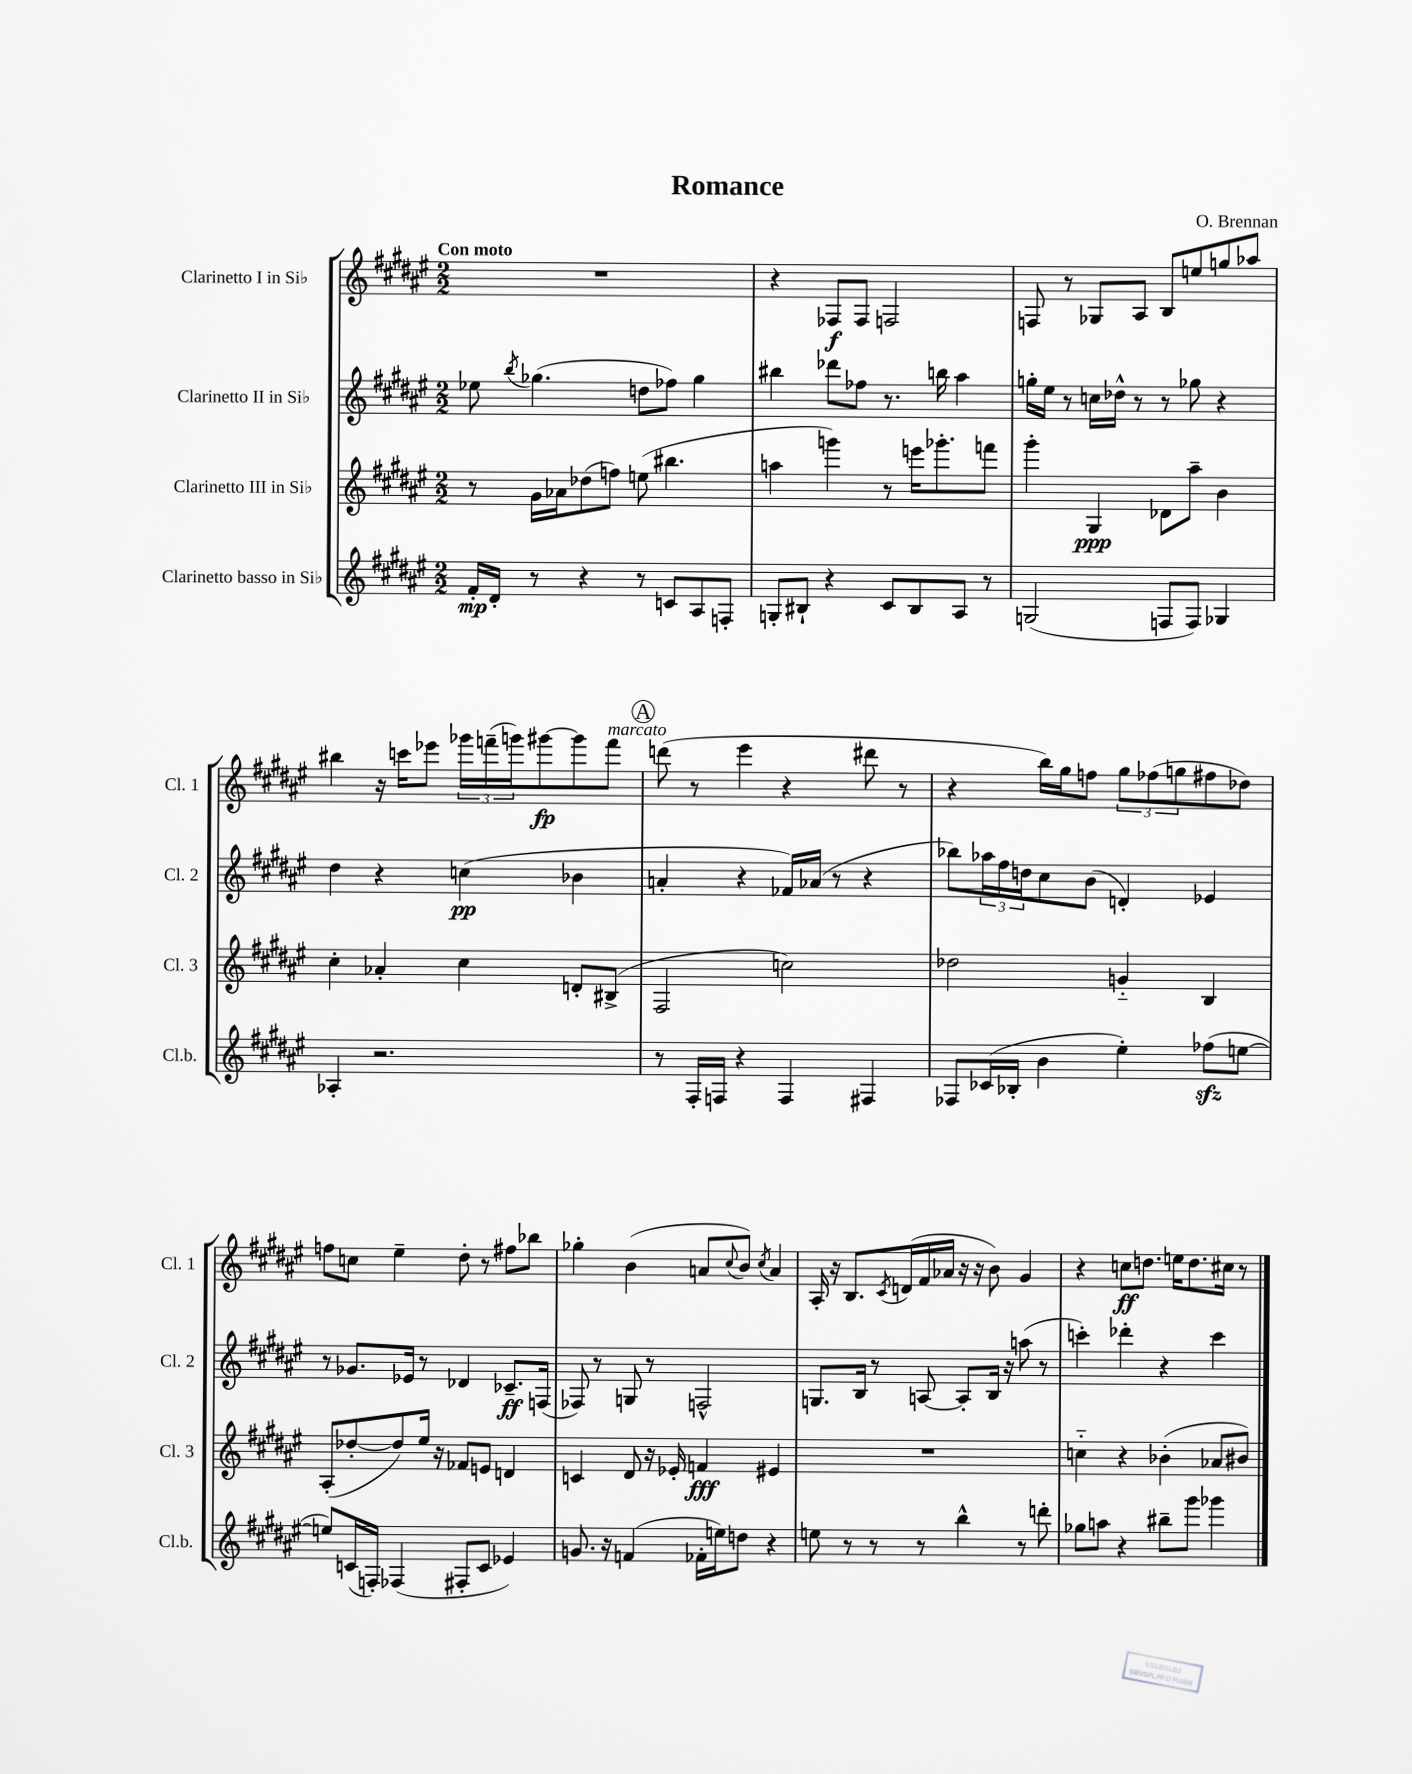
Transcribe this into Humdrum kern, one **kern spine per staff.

**kern	**dynam	**kern	**dynam	**kern	**dynam	**kern	**dynam
*part4	*part4	*part3	*part3	*part2	*part2	*part1	*part1
*staff4	*staff4	*staff3	*staff3	*staff2	*staff2	*staff1	*staff1
*I"Clarinetto basso in Si♭	*	*I"Clarinetto III in Si♭	*	*I"Clarinetto II in Si♭	*	*I"Clarinetto I in Si♭	*
*I'Cl.b.	*	*I'Cl. 3	*	*I'Cl. 2	*	*I'Cl. 1	*
*clefG2	*	*clefG2	*	*clefG2	*	*clefG2	*
*k[f#c#g#d#a#e#]	*	*k[f#c#g#d#a#e#]	*	*k[f#c#g#d#a#e#]	*	*k[f#c#g#d#a#e#]	*
*M2/2	*	*M2/2	*	*M2/2	*	*M2/2	*
=1	=1	=1	=1	=1	=1	=1	=1
!	!	!	!	!	!	!LO:TX:a:B:t=Con moto	!
16f#'/LL	mp	8r	.	8ee-X\	.	1r	.
16d#'/JJ	.	.	.	.	.	.	.
.	.	.	.	8qbb/	.	.	.
8r	.	16g#\LL	.	(4.gg-X\	.	.	.
.	.	16a-X\J	.	.	.	.	.
4r	.	(8dd-X\	.	.	.	.	.
.	.	8ffn\J)	.	.	.	.	.
8r	.	(8een\	.	8ddn\L	.	.	.
8cn/L	.	4.bb#X\	.	8ff-X\J)	.	.	.
8A#/	.	.	.	4gg-\	.	.	.
8Fn'/J	.	.	.	.	.	.	.
=2	=2	=2	=2	=2	=2	=2	=2
8Gn'/L	.	4aan\	.	4bb#X\	.	4r	.
8B#X`/J	.	.	.	.	.	.	.
4r	.	4gggn\)	.	8ddd-X\L	.	8F-X/L	f
.	.	.	.	8ff-X\J	.	8F-/J	.
8c#/L	.	8r	.	8.r	.	2Fn/	.
8B#/	.	16eeen\KL	.	.	.	.	.
.	.	8.ggg-X'\	.	16bbn\	.	.	.
8A#/J	.	.	.	4aa#\	.	.	.
8r	.	8fffn\J	.	.	.	.	.
=3	=3	=3	=3	=3	=3	=3	=3
(2Gn/	.	4ggg#'\	.	16ggn'\LL	.	8Fn/	.
.	.	.	.	16ee#\JJ	.	.	.
.	.	.	.	8r	.	8r	.
.	.	4G#/	ppp	16ccn\LL	.	8G-X/L	.
.	.	.	.	16dd-X^^\JJ	.	.	.
.	.	.	.	8r	.	8A#/J	.
8Fn/L	.	8d-X\L	.	8r	.	8B/L	.
8F/J)	.	8aa#~\J	.	8gg-X\	.	8een/	.
4G-X/	.	4b\	.	4r	.	8ggn/	.
.	.	.	.	.	.	8aa-X/J	.
!!LO:LB:g=z
=4	=4	=4	=4	=4	=4	=4	=4
4A-X'/	.	4cc#'\	.	4dd#\	.	4bb#X\	.
2.r	.	4a-X'/	.	4r	.	16r	.
.	.	.	.	.	.	16cccn\KL	.
.	.	.	.	.	.	8eee-X\J	.
.	.	4cc#\	.	(4ccn\	pp	24ggg-X\LL	.
.	.	.	.	.	.	(24fffn~\	.
.	.	.	.	.	.	24gggn\J)	.
.	.	.	.	.	.	[8ggg#X\	fp
.	.	8dn'/L	.	4b-X\	.	8ggg#\]	.
!	!	!	!	!	!	!LO:TX:a:i:t=marcato	!
.	.	(8B#X^/J	.	.	.	8fff\J	.
!!LO:REH:place=s1:t=A
=5	=5	=5	=5	=5	=5	=5	=5
8r	.	2F#/	.	4an'/	.	(8dddn\	.
16F#'/LL	.	.	.	.	.	8r	.
16Fn/JJ	.	.	.	.	.	.	.
4r	.	.	.	4r	.	4eee#\	.
4F/	.	2ccn\)	.	16f-X/LL)	.	4r	.
.	.	.	.	(16a-X/JJ	.	.	.
.	.	.	.	8r	.	.	.
4F#X/	.	.	.	4r	.	8ddd#X\	.
.	.	.	.	.	.	8r	.
=6	=6	=6	=6	=6	=6	=6	=6
8F-X/L	.	2dd-X\	.	8bb-X\L)	.	4r	.
(16c-X/L	.	.	.	24aa-X\L	.	.	.
.	.	.	.	24ff#\	.	.	.
16B-X'/JJ	.	.	.	.	.	.	.
.	.	.	.	24ddn\J	.	.	.
4b\	.	.	.	8cc#\	.	16bb\LL)	.
.	.	.	.	.	.	16gg#\J	.
.	.	.	.	(8b\J	.	8ffn\J	.
4ee#'\)	.	4gn/	.	4dn'/)	.	12gg#\L	.
.	.	.	.	.	.	(12ff-X\	.
.	.	.	.	.	.	12ggn\	.
(8ff-Xzz\L	.	4B/	.	4e-X/	.	8ff#X\	.
[8een\J	.	.	.	.	.	8dd-X\J)	.
!!LO:LB:g=z
=7	=7	=7	=7	=7	=7	=7	=7
8een/L])	.	(8A#'/L	.	8r	.	8ffn\L	.
(16cn/L	.	[8dd-X'/	.	8.g-X/L	.	8ccn\J	.
16Fn'/JJ)	.	.	.	.	.	.	.
(4F-X/	.	8dd-/])	.	.	.	4ee#~\	.
.	.	.	.	16e-X/Jk	.	.	.
.	.	16ee#/Jk	.	8r	.	.	.
.	.	16r	.	.	.	.	.
8F#X'/L	.	8f-X/L	.	4d-X/	.	8dd#'\	.
8c/J	.	8en/J	.	.	.	8r	.
4e-X/)	.	4dn/	.	8.c-X~/L	ff	8ff#X\L	.
.	.	.	.	.	.	8bb-X\J	.
.	.	.	.	(16Fn/Jk	.	.	.
=8	=8	=8	=8	=8	=8	=8	=8
8.gn/	.	4cn/	.	8F-X/)	.	4gg-X'\	.
.	.	.	.	8r	.	.	.
16r	.	.	.	.	.	.	.
(4fn/	.	8d#/	.	8Gn/	.	(4b\	.
.	.	16r	.	8r	.	.	.
.	.	16e-X'/	.	.	.	.	.
16f-X'\LL	.	4fn/	fff	2Fn^^/	.	8an/L	.
16een\J)	.	.	.	.	.	.	.
.	.	.	.	.	.	8qqcc#/	.
8ddn\J	.	.	.	.	.	8b/J)	.
.	.	.	.	.	.	8qcc#/	.
4r	.	4e#X/	.	.	.	4a/	.
=9	=9	=9	=9	=9	=9	=9	=9
8een\	.	1r	.	8.Gn/L	.	16A#'/	.
.	.	.	.	.	.	16r	.
8r	.	.	.	.	.	8.B/L	.
.	.	.	.	16B/Jk	.	.	.
8r	.	.	.	8r	.	.	.
.	.	.	.	.	.	8qc#/	.
.	.	.	.	.	.	(16dn/L	.
8r	.	.	.	[8An/	.	16f#/	.
.	.	.	.	.	.	16a-X/JJ	.
4bb^^\	.	.	.	8A'/L]	.	16r	.
.	.	.	.	.	.	16r	.
.	.	.	.	16B/Jk	.	8b\)	.
.	.	.	.	16r	.	.	.
8r	.	.	.	(8aan\	.	4g#/	.
8dddn'\	.	.	.	8r	.	.	.
=10	=10	=10	=10	=10	=10	=10	=10
8gg-X\L	.	4ccn\	.	4cccn'\)	.	4r	.
8aan\J	.	.	.	.	.	.	.
4r	.	4r	.	4ddd-X'\	.	8ccn\L	ff
.	.	.	.	.	.	8.ddn\J	.
8bb#X~\L	.	(4b-X'\	.	4r	.	.	.
.	.	.	.	.	.	16een\KL	.
8ggg#\J	.	.	.	.	.	8.dd\	.
4ggg-X\	.	8a-X/L	.	4ccc\	.	.	.
.	.	.	.	.	.	16cc#X\Jk	.
.	.	8b#X/J)	.	.	.	8r	.
==	==	==	==	==	==	==	==
*-	*-	*-	*-	*-	*-	*-	*-
